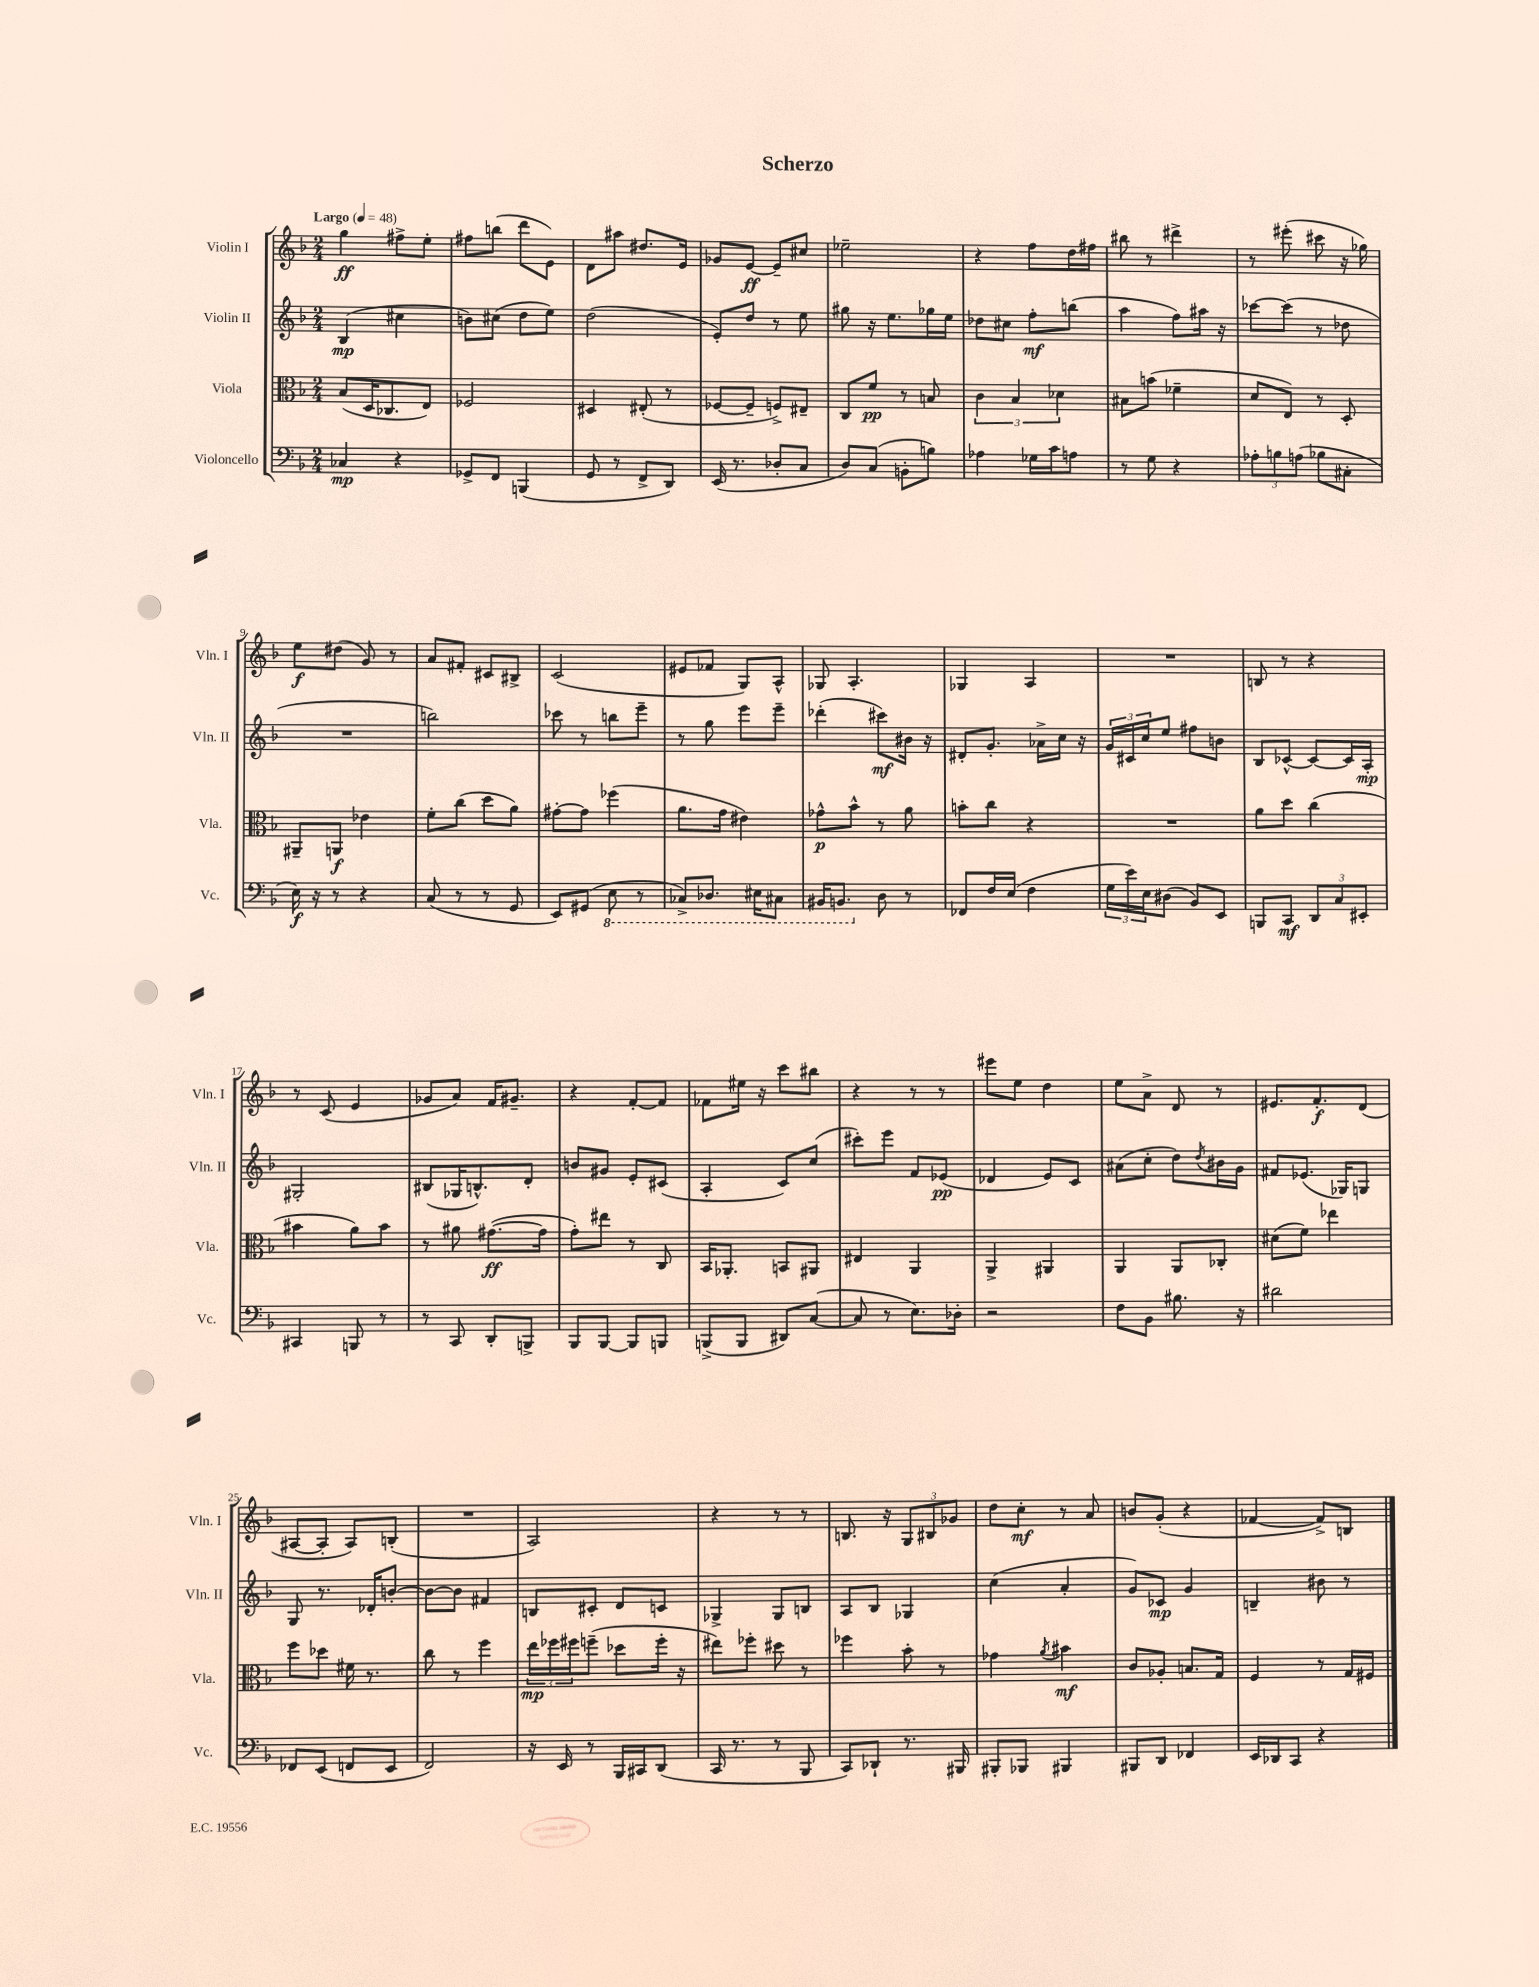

**kern	**kern	**kern	**kern
*staff4	*staff3	*staff2	*staff1
*clefF4	*clefC3	*clefG2	*clefG2
*k[b-]	*k[b-]	*k[b-]	*k[b-]
*M2/4	*M2/4	*M2/4	*M2/4
*MM48	*MM48	*MM48	*MM48
4C-/	(8B-/L	(4B-/	4gg\
.	16D/K	.	.
.	8.C-/	.	.
4r	.	4cc#\	8ff#^\L
.	8E/J)	.	8ee'\J
=	=	=	=
8GG-^/L	2F-/	8b\L)	8ff#\L
8FF/J	.	(8cc#\J	(8bb\J
(4BBB/	.	8dd\L	8ddd\L
.	.	8ee\J)	8e\J)
=	=	=	=
8GG/	4D#/	(2dd\	8d\L
8r	.	.	8aa#\J
8FF^/L	(8E#'/	.	8.dd#/L
8DD/J)	8r	.	.
.	.	.	16e/Jk
=	=	=	=
(16EE/	[8F-/L	8e'/L)	8g-/L
8.r	.	.	.
.	8F-~/]J	8dd/J	[8e/J
8D-'/L	8F^/L)	8r	8e~/]L
8C/J	8E#~/J	8ee\	8cc#/J
=	=	=	=
8D/L)	8C/L	8gg#\	2ee-~\
(8C/J	8f/J	16r	.
.	.	8.ee\L	.
8BB'\L	8r	.	.
8B\J)	8B/	16gg-\L	.
.	.	16ee\JJ	.
=	=	=	=
4A-\	6c\	8dd-\L	4r
.	.	8cc#\J	.
.	6B-/	.	.
16G-\LL	.	8ff'\L	8ff\L
16c\J	.	.	.
.	6d-\	.	.
8A\J	.	(8bb\J	16dd\L
.	.	.	16ff#\JJ
=	=	=	=
8r	8B#\L	4aa\	8bb#\
8G\	(8b\J	.	8r
4r	4f-~\	8ff\L)	4ddd#^\
.	.	16aa#\Jk	.
.	.	16r	.
=	=	=	=
12A-'\L	8d/L	[8ccc-\L	8r
12B\	.	.	.
.	8E/J)	(8ccc-\]J	(8eee#'\
(12A\J	.	.	.
8B-\L	8r	8r	8ccc#\
8C#'\J	8D'/	8dd-\	16r
.	.	.	16gg-\)
=	=	=	=
16E\)	8AA#~/L	2r	8ee\L
16r	.	.	.
8r	8AA/J	.	(8dd#\J
4r	4e-\	.	8g/)
.	.	.	8r
=	=	=	=
(8C/	8f'\L	2bb\)	8a/L
8r	(8cc\J	.	8f#'/J
8r	8dd\L	.	8c#/L
8GG/	8a\J)	.	8B#^/J
=	=	=	=
8EE/L)	[8g#'\L	8ccc-\	(2c/
(8GG#/J	8g#\]J	8r	.
8EE\	(4ff-\	8bb\L	.
8r	.	8eee~\J	.
=	=	=	=
8CC-^/L)	8.a\L	8r	8e#/L
8.DD-/J	.	8gg\	8f-/J
.	16g\Jk	.	.
.	4e#\)	8eee\L	8G/L)
16EE#\LK	.	.	.
8CC#\J	.	8eee~\J	8A^^/J
=	=	=	=
16BBB#/LK	8g-^^\L	(4ddd-'\	8G-/
8.BBB/J	.	.	.
.	8b-^^\J	.	4.A'/
8D\	8r	8ccc#\L)	.
8r	8a\	16b#\Jk	.
.	.	16r	.
=	=	=	=
8FF-/L	8b'\L	8d#'/L	4G-/
16F/L	8cc\J	8.g'/J	.
(16E/JJ	.	.	.
4F\	4r	.	4A/
.	.	16a-^\LL	.
.	.	16cc\JJ	.
.	.	16r	.
=	=	=	=
24G\LL	2r	24g/LL	2r
24e\)	.	24c#/	.
24E\J	.	24cc/J	.
(8D#\J	.	8ee/J	.
8BB-/L)	.	8ff#\L	.
8EE/J	.	8b\J	.
=	=	=	=
8BBB/L	8a\L	8B-/L	8B/
8CC/J	8dd\J	[8c-^^/J	8r
12DD/L	(4cc\	8c-/_L	4r
12C/	.	.	.
.	.	16c-/]L	.
12EE#'/J	.	.	.
.	.	16A'/JJ	.
=	=	=	=
4CC#/	4b#\	2G#'/	8r
.	.	.	(8c/
8BBB/	8a\L)	.	4e/
8r	8b#\J	.	.
=	=	=	=
8r	8r	(8B#/L	8g-/L
8CC/	8a#\	16G-/K	8a/J)
.	.	8.B^^/)	.
8DD'/L	([8.g#\L	.	16f/LK
.	.	.	8.g#~/J
8BBB^/J	.	8d'/J	.
.	16g#\]Jk	.	.
=	=	=	=
8BBB-/L	8g'\L)	8b/L	4r
[8BBB-/J	8ee#\J	8g#/J	.
8BBB-/]L	8r	8e'/L	[8f'/L
8BBB/J	8C/	(8c#/J	8f/]J
=	=	=	=
(8BBB^/L	16BB-/LK	4A'/	8f-\L
.	8.AA-'/J	.	.
8BBB/J	.	.	16ee#\Jk
.	.	.	16r
8DD#/L)	8BB/L	8c/L)	8ccc\L
([8C/J	8AA#/J	(8cc/J	8bb#\J
=	=	=	=
8C/]	4E#/	8ccc#'\L)	4r
8r	.	8eee\J	.
8.E\L)	4AA/	8f/L	8r
.	.	(8e-/J	8r
16D-'\Jk	.	.	.
=	=	=	=
2r	4AA^/	4d-/	8eee#\L
.	.	.	8ee\J
.	4AA#/	8e/L)	4dd\
.	.	8c/J	.
=	=	=	=
8F\L	4AA/	(8a#\L	8ee\L
8BB-\J	.	8cc'\J	8a^\J
8.B#\	8AA/L	8dd\L)	8d/
.	.	8qdd/	.
.	8C-'/J	16b#\L	8r
16r	.	16g\JJ	.
=	=	=	=
2d#\	(8d#\L	8f#/L	8.e#/L
.	8f\J)	(8.e-/J	.
.	.	.	8.f'/
.	4ee-\	.	.
.	.	16G-/LK)	.
.	.	8G/J	(8d/J
=	=	=	=
8FF-/L	8ff\L	8G/	[8A#/L
(8EE/J	8dd-\J	8.r	8A#'/]J
8FF/L	16f#\	.	8A#/L)
.	8.r	16d-'/LK	.
8EE/J	.	[8b'/J	(8B'/J
=	=	=	=
2FF/)	8cc\	8b\_L	2r
.	8r	8b\]J	.
.	4ff\	4f#/	.
=	=	=	=
16r	24ee\LL	8B/L	2A/)
.	24ff-\	.	.
16EE/	.	.	.
.	24ff#\J	.	.
8r	(8ff~\J	8c#'/J	.
16BBB-/LL	8dd-\L	8d/L	.
16CC#/J	.	.	.
(8DD/J	16ff'\Jk	8c/J	.
.	16r	.	.
=	=	=	=
16CC/	8ee#\L)	4G-^/	4r
8.r	.	.	.
.	8ff-'\J	.	.
8r	8dd#\	8G-/L	8r
8BBB-/	8r	8B/J	8r
=	=	=	=
8CC/L)	4ff-\	8A/L	8.B/
8DD-`/J	.	8B-/J	.
.	.	.	16r
8.r	8b-'\	4G-/	12G/L
.	.	.	12B#/
.	8r	.	.
.	.	.	12g-/J
16BBB#/	.	.	.
=	=	=	=
8BBB#'/L	4g-\	(4cc\	8dd\L
8BBB-/J	.	.	8cc'\J
.	8qa/	.	.
4BBB#/	4b#\	4a'/	8r
.	.	.	8a/
=	=	=	=
8BBB#/L	8c/L	8g/L)	8b/L
8DD/J	8A-'/J	8c-/J	(8g'/J
4FF-/	8.B/L	4g/	4r
.	16G/Jk	.	.
=	=	=	=
16EE/LL	4F/	4B~/	[4f-/
16DD-/J	.	.	.
8CC/J	.	.	.
4r	8r	8b#\	8f-^/]L)
.	16G/LL	8r	8B/J
.	16F#/JJ	.	.
==	==	==	==
*-	*-	*-	*-
